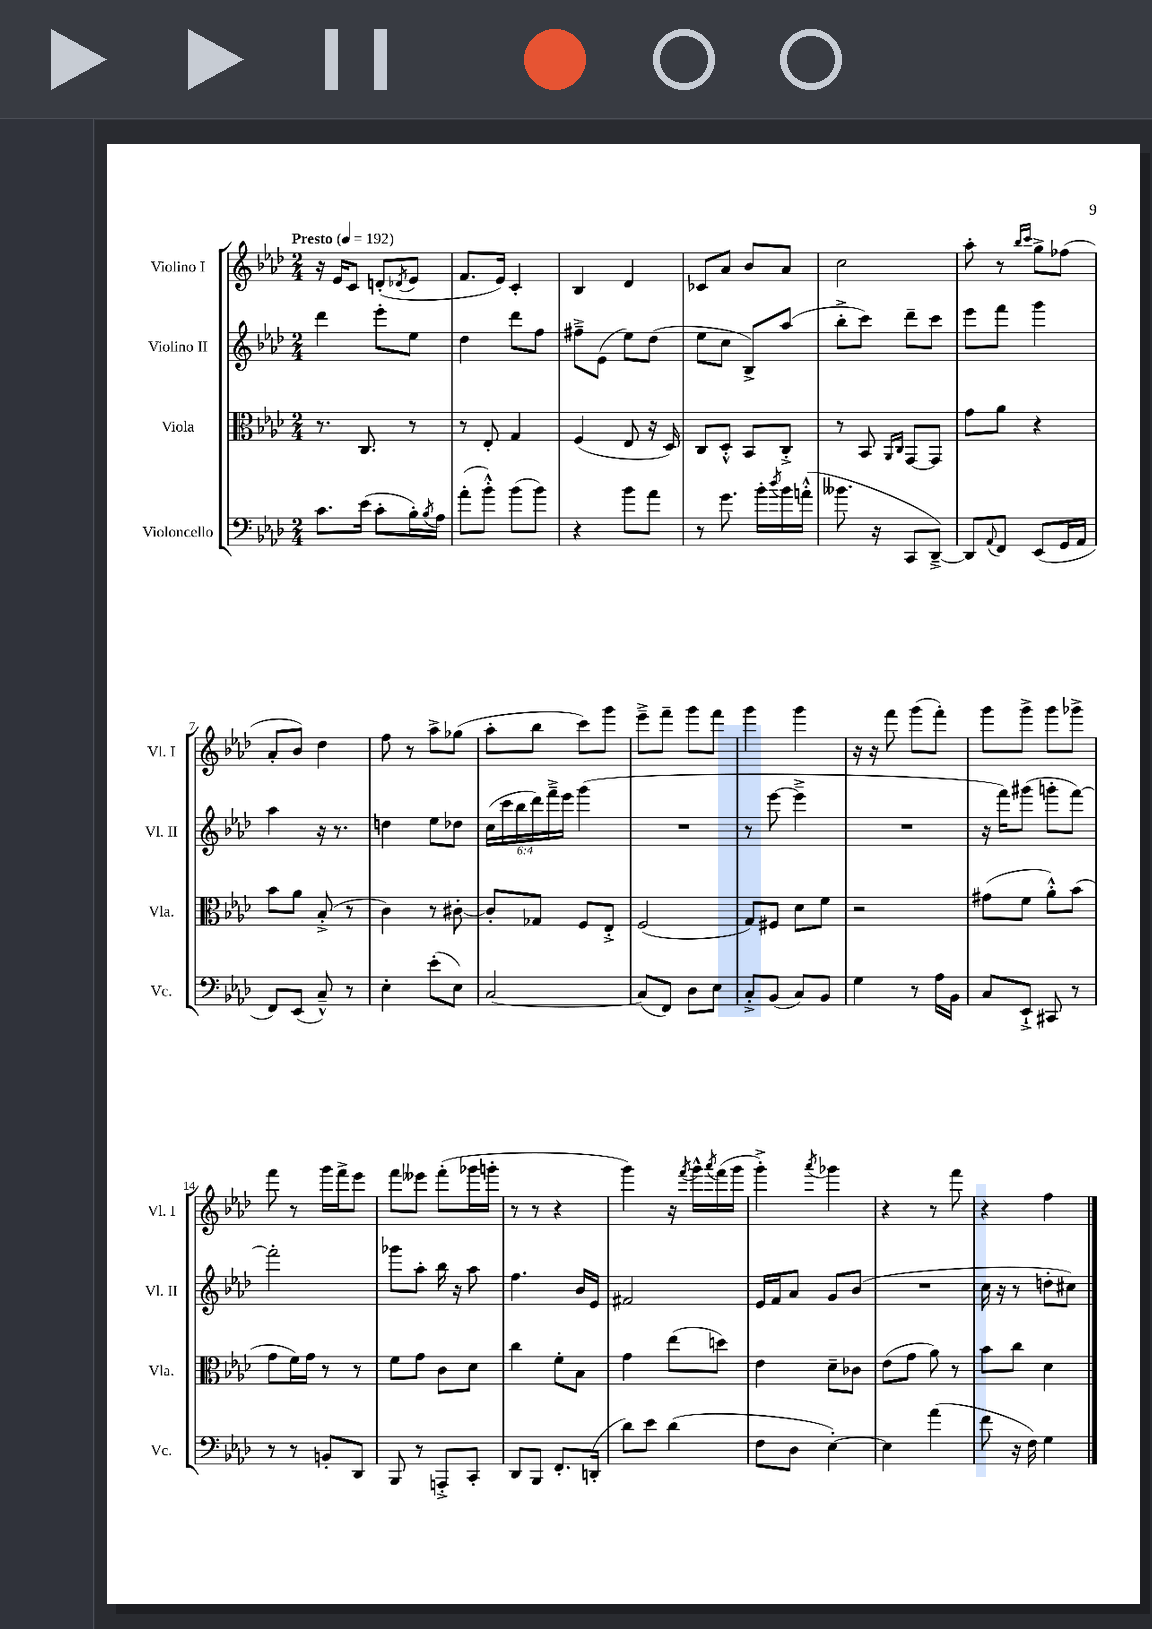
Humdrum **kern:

**kern	**kern	**kern	**kern
*staff4	*staff3	*staff2	*staff1
*clefF4	*clefC3	*clefG2	*clefG2
*k[b-e-a-d-]	*k[b-e-a-d-]	*k[b-e-a-d-]	*k[b-e-a-d-]
*M2/4	*M2/4	*M2/4	*M2/4
*MM192	*MM192	*MM192	*MM192
8.c	8.r	4ddd-	16r
.	.	.	16e-
.	.	.	8c
(16e-	8.C	.	.
8c'	.	8eee-'	(8d'
.	.	.	8qd-
16B-')	8r	8ee-	8e-
8qB-	.	.	.
16A-	.	.	.
=	=	=	=
(8a-'	8r	4dd-	8.f
8b-'^^)	8E-'	.	.
.	.	.	16e-)
(8b-	4G	8ddd-	4c'
8b-)	.	8ff	.
=	=	=	=
4r	(4F	8ff#~^	4B-
.	.	(8e-	.
8b-	8E-	8ee-)	4d-
8a-	16r	(8dd-	.
.	16D-)	.	.
=	=	=	=
8r	8C	8ee-	8c-
8.g	8D-'^^	8cc	8a-
.	8BB-	8B-^)	8b-
16b-'	.	.	.
8qdd-	.	.	.
16b-	8C'^	(8aa-	8a-
(16a'^^	.	.	.
=	=	=	=
8.b--	8r	8bb-'^	2cc
.	8BB-	8ccc)	.
16r	.	.	.
.	16qqAA-	.	.
.	16qqC	.	.
8CC	[8GG	8ddd-~	.
[8DD-~^)	8GG]	8ccc	.
=	=	=	=
8DD-]	8g	8eee-	8aa-'
8qqAA-	.	.	.
8FF	8a-	8fff	8r
.	.	.	16qqbb-
.	.	.	16qqccc
(8EE-	4r	4ggg	8gg^
16GG	.	.	(8ff-
16AA-	.	.	.
=	=	=	=
8FF)	8b-	4aa-	8a-'
(8EE-	8a-	.	8b-)
8C~^^)	(8B-'^	16r	4dd-
.	.	8.r	.
8r	8r	.	.
=	=	=	=
4E-'	4c)	4dd	8ff
.	.	.	8r
(8e-'	8r	8ee-	8aa-^
8E-)	[8c#'	8dd-	(8gg-
=	=	=	=
[2C	8c#']	(24cc	8aa-'
.	.	24ccc	.
.	.	24bb-	.
.	8G-	24ddd-)	8bb-
.	.	24fff~^	.
.	.	24eee-	.
.	8F	(4ggg	8ccc)
.	8E-'^	.	8ggg
=	=	=	=
(8C]	(2F	2r	8eee-~^
8FF)	.	.	8fff~
8D-	.	.	8ggg
8E-	.	.	8fff
=	=	=	=
8C'^	8G)	8r	4ggg
(8BB-	8F#	[8eee-	.
8C)	8d-	4eee-~^]	4ggg
8BB-	8f	.	.
=	=	=	=
4G	2r	2r	16r
.	.	.	16r
.	.	.	8fff
8r	.	.	(8ggg
16A-	.	.	8fff')
16BB-	.	.	.
=	=	=	=
8C	(8g#	16r	8ggg
.	.	16fff)	.
8EE-`^	8f	(8ggg#	8ggg^
8CC#	8a-'^^)	8ggg'	8ggg
8r	(8b-	[8fff)	8ggg-^
=	=	=	=
8r	8g	2fff']	8fff
8r	16f)	.	8r
.	16g	.	.
8BB'	8r	.	16ggg
.	.	.	16fff^
8DD-	8r	.	8eee-
=	=	=	=
8BBB-	8f	8ggg-	8fff
8r	8g	8aa-'	8eee--
8AAA'^	8c	16bb-	(8fff'
.	.	16r	.
8CC'	8d-	8aa-	16ggg-
.	.	.	16ggg'
=	=	=	=
8DD-	4cc	4.ff	8r
8BBB-	.	.	8r
8.FF'	8f'	.	4r
.	8B-	16b-	.
(16DD'	.	16e-	.
=	=	=	=
8d-)	4g	2f#	4ggg)
8e-	.	.	.
(4d-	(8ee-	.	16r
.	.	.	8qfff
.	.	.	16ggg^^
.	.	.	8qaaa-
.	8dd)	.	(16fff
.	.	.	16ggg
=	=	=	=
8F	4e-	16e-	4ggg'^)
.	.	16f	.
8D-	.	8a-	.
.	.	.	8qaaa-
[4E-')	8d-~	8g	4ggg-
.	8c-	(8b-	.
=	=	=	=
4E-]	(8e-	2r	4r
.	8g	.	.
(4a-	8a-)	.	8r
.	8r	.	8fff
=	=	=	=
8f	8b-	16cc	4r
.	.	16r	.
16r	8cc	8r	.
16F)	.	.	.
4G	4d-	8dd'	4ff
.	.	8cc#)	.
==	==	==	==
*-	*-	*-	*-
